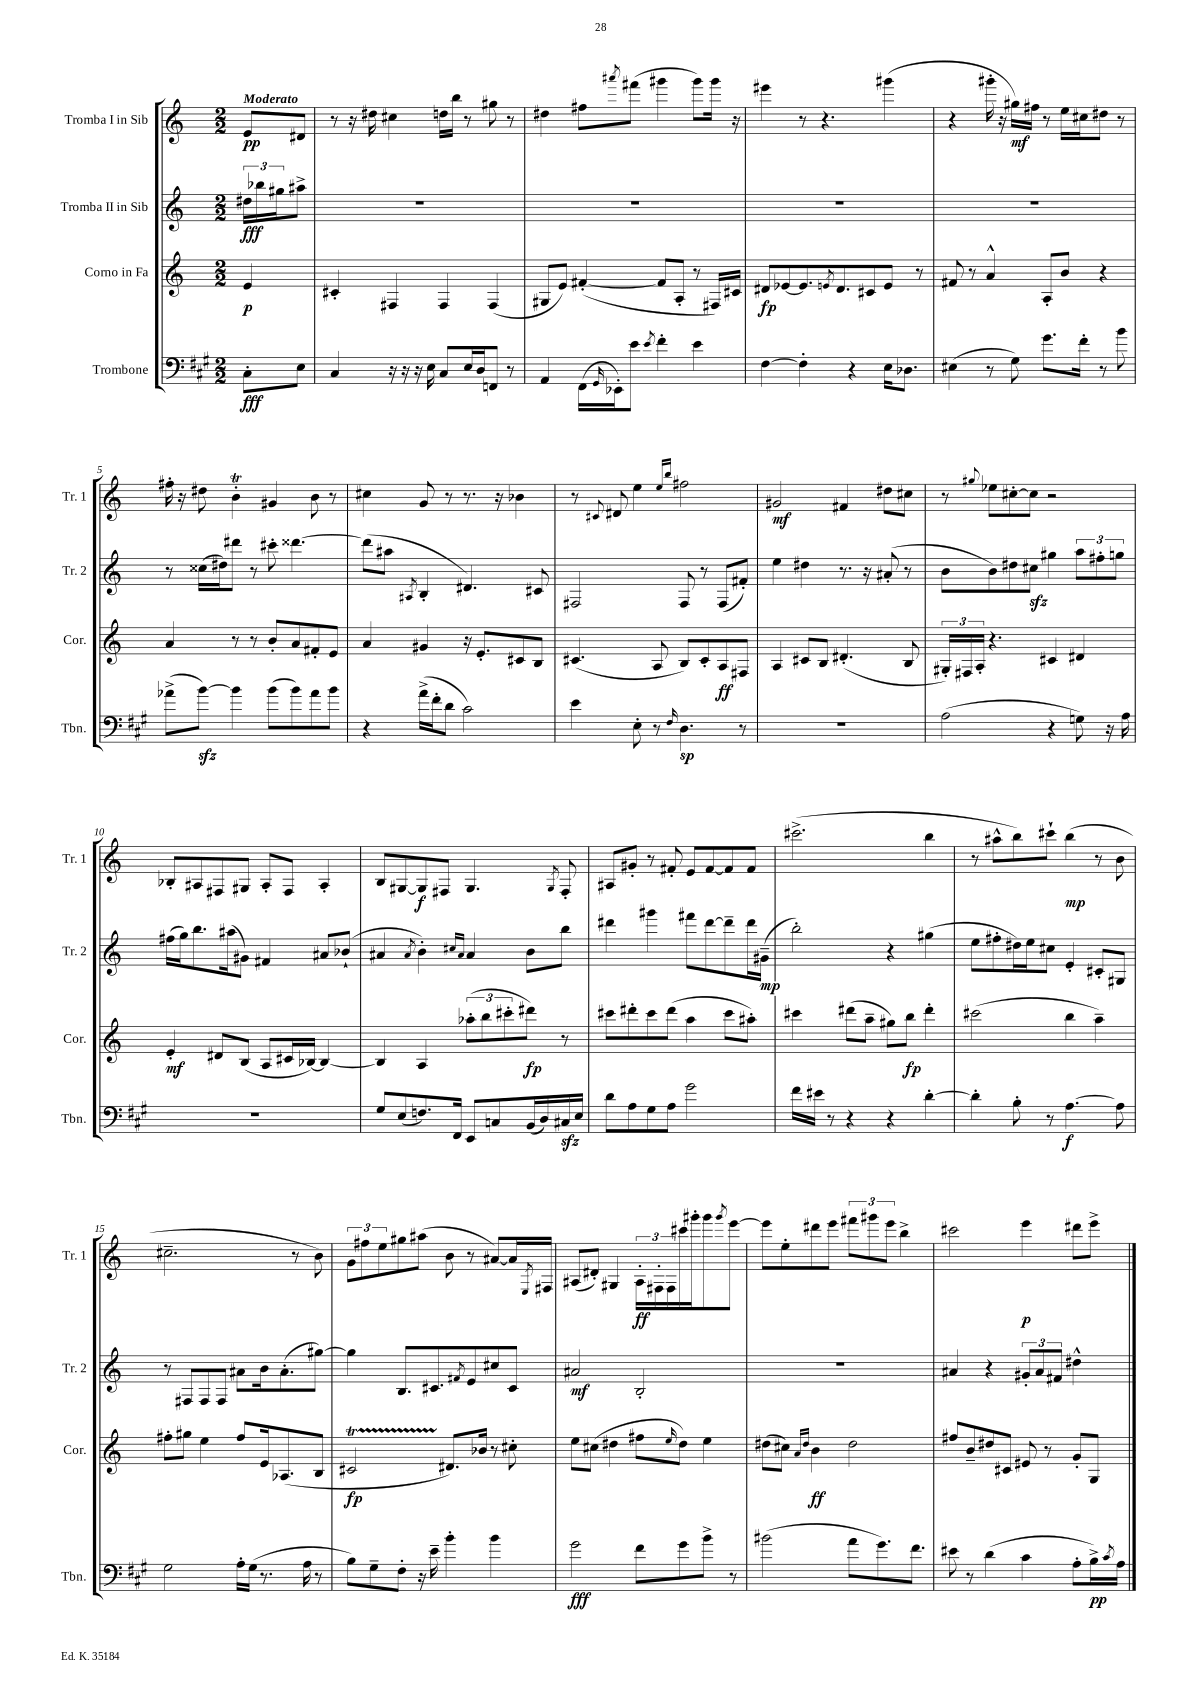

**kern	**kern	**kern	**kern
*staff4	*staff3	*staff2	*staff1
*clefF4	*clefG2	*clefG2	*clefG2
*k[f#c#g#]	*k[]	*k[]	*k[]
*M2/2	*M2/2	*M2/2	*M2/2
8C#'\L	4e/	24dd#\LL	8e/L
.	.	24bb-\	.
.	.	24gg#\J	.
8E\J	.	8aa#^\J	8d#/J
=	=	=	=
4C#/	4c#'/	1r	8r
.	.	.	16r
.	.	.	16dd#\
16r	4F#/	.	4cc#\
16r	.	.	.
16r	.	.	.
16E\	.	.	.
8C#/L	4F#/	.	16dd\LL
.	.	.	16bb\JJ
16E/L	.	.	8r
16D/J	.	.	.
8FF/J	(4F#/	.	8gg#\
8r	.	.	8r
=	=	=	=
4AA/	8G#/L	1r	4dd#\
.	8e/J)	.	.
(16FF#\LL	([4f#'/	.	8ff#\L
16qqGG#/	.	.	.
16EE-'\J)	.	.	.
.	.	.	8qaaa#/
8e\J	.	.	(8fff#\J
8qe/	.	.	.
4f#'\	8f#/]L	.	4ggg#\
.	8A'/J	.	.
4e\	8r	.	8ggg#\L)
.	16F#/LL)	.	16ggg#\Jk
.	16c#/JJ	.	16r
=	=	=	=
[4F#\	8d#/L	1r	4eee#\
.	[8e-/	.	.
4F#'\]	8.e-/]	.	8r
.	.	.	4.r
.	8qe/	.	.
.	8.d#/	.	.
4r	.	.	.
.	8c#/	.	.
16E\LK	8e/J	.	(4ggg#\
8.D-\J	.	.	.
.	8r	.	.
=	=	=	=
(4E#\	8f#/	1r	4r
.	8r	.	.
8r	4a^^/	.	16ggg#'\
.	.	.	16r
8G#\)	.	.	16gg#\LL)
.	.	.	16ff#\JJ
8.g#\L	8A'/L	.	8r
.	8b/J	.	16ee\LL
16f#'\Jk	.	.	16cc#\J
8r	4r	.	8dd#\J
8b\	.	.	8r
=	=	=	=
(8a-^\L	4a/	8r	16ff#'\
.	.	.	16r
[8b\J)	.	(16cc##\LL	8dd#\
.	.	16dd#\J)	.
4b\]	8r	8ddd#\J	4b'\
.	8r	8r	.
(8b\L	8b'/L	8ccc#'\	4g#/
8b\)	8a/	[4.ddd##\	.
8a-\	8f#'/	.	8b\
8b\J	8e/J	.	8r
=	=	=	=
4r	4a/	(8ddd##\]L	4cc#\
.	.	8aa#\J	.
.	.	8qA#/	.
(16a^\LL	4g#/	4B'/	8g/
16f#'\J	.	.	.
8d\J	.	.	8r
2c#\)	16r	4.d#/)	8.r
.	8.e'/L	.	.
.	.	.	16r
.	8c#/	.	4b-\
.	8B/J	8c#/	.
=	=	=	=
4e\	(4.c#/	2F#/	8r
.	.	.	8qqc#/
.	.	.	8d#/
8E'\	.	.	4ee\
8r	8A/	.	.
.	.	.	16qqee/LL
16qqF#/	.	.	16qqbb/JJ
4.D\	8B/L)	8F#/	2ff#\
.	8c#'/	8r	.
.	8A/	(8F#/L	.
8r	8F#/J	8f#'/J)	.
=	=	=	=
1r	4A/	4ee\	2g#/
.	8c#/L	4dd#\	.
.	8B/J	.	.
.	(4.d#'/	8.r	4f#/
.	.	16r	.
.	.	(8a#'/	8dd#\L
.	8B/	8r	8cc#\J
=	=	=	=
(2A\	24G#'/LL)	8b\L	8r
.	24F#/	.	.
.	24A'/JJ	.	.
.	.	.	8qqgg#/
.	4.r	8b\)	8ee-\L
.	.	8dd#\	[8cc#'\
.	.	8cc#\J	8cc#\]J
4r	4c#/	4gg#\	2r
8G\)	4d#/	12aa\L	.
.	.	12ff#'\	.
16r	.	.	.
.	.	12gg\J	.
16A\	.	.	.
=	=	=	=
1r	4e'/	(16ff#\LL	8B-'/L
.	.	16gg\J)	.
.	.	8.bb\	8A#/
.	8d#/L	.	8F#/
.	.	(16aa#\k	.
.	(8B/J	8g#\J)	8G#/J
.	8A/L	4f#/	8A#'/L
.	16c#/L	.	8F#/J
.	[16B-/JJ)	.	.
.	4B-/_	8a#/L	4A#'/
.	.	(8b-`/J	.
=	=	=	=
8G#/L	4B-/]	4a#/	8B/L
(8E/	.	.	[8G#/
.	.	8qa#/	.
8.F/)	4A/	4b'\)	8G#/]
.	.	.	8F#/J
16FF#/Jk	.	.	.
.	.	16qqcc#/LL	.
.	.	16qqa#/JJ	.
8EE/L	(12aa-'\L	4a#/	4.G#/
.	12bb\	.	.
8C/	.	.	.
.	12ccc#'\	.	.
(16BB/L	8ddd#\J)	8b\L	.
16D/)	.	.	.
.	.	.	8qG#/
16C#/	8r	8bb\J	8F#'/
16E/JJ	.	.	.
=	=	=	=
8d\L	8ccc#\L	4ddd#\	8A#/L
8A\	8ddd#'\	.	8g#'/J
8G#\	8ccc#\	4ggg#\	8r
8A\J	(8ddd#\J	.	8f#'/
2g#\	4aa\	8fff#\L	8e/L
.	.	[8ddd#\	[8f#/
.	8ccc#\L	8ddd#~\]	8f#/]
.	8aa#'\J)	16ddd#\L	8f#/J
.	.	(16g#~\JJ	.
=	=	=	=
16f#\LL	4ccc#\	2bb'\)	(2.ccc#^\
16e#\JJ	.	.	.
8r	.	.	.
4r	(8ddd#\L	.	.
.	8aa~\J	.	.
4r	8gg#\L)	4r	.
.	8bb\J	.	.
[4d'\	4ddd#'\	(4gg#\	4bb\
=	=	=	=
4d'\]	(2ccc#\	8ee\L	8r
.	.	8ff#'\	8aa#^^\L
8B'\	.	16dd#\L)	8bb\)
.	.	16ee\J	.
8r	.	8cc#\J	8ccc#`\J
[4.A\	4bb\	4e'/	(4bb\
.	4aa~\)	8c#'/L	8r
8A\]	.	8G#/J	8b\
=	=	=	=
2G#\	8ff#'\L	8r	2.cc#~\
.	8gg#\J	8F#/L	.
.	4ee\	8F#/	.
.	.	8F#/J	.
16A'\LL	8ff#/L	8a#\L	.
(16G#\JJ	.	.	.
8.r	16e/k	16b\k	.
.	(8.A-/	(8.a#'\	.
.	.	.	8r
16A\	.	.	.
8r	8B/J	[8gg#\J)	8b\)
=	=	=	=
8B\L)	2c#/	4gg#\]	12g\L
.	.	.	12ff#\
8G#~\	.	.	.
.	.	.	12ee\
8F#'\J	.	8.B/L	8gg#\
16r	.	.	(8aa#\J
16e~\	.	8.c#/	.
4b'\	8.d#/L)	.	8b\
.	.	8qf#/	.
.	.	8e/	8r
.	16b-/Jk	.	.
4b\	8r	8cc#/	[8a#/L)
.	8cc#'\	8c#/J	16a#/]L
.	.	.	8qE/
.	.	.	16F#/JJ
=	=	=	=
2g#\	8ee\L	2a#/	(8A#/L
.	(8cc#\J	.	8d#'/J)
.	4dd#\	.	4G#/
8f#\L	8ff#\L	2B'/	24A#'\LL
.	.	.	24F#'\
.	.	.	24F#\
.	16qqee/	.	.
8g#\	8dd#\J)	.	16ccc#\
.	.	.	16ggg#'\J
8b^\J	4ee\	.	8ggg#\
.	.	.	8qggg#/
8r	.	.	[8eee\J
=	=	=	=
(2b#\	(8dd#\L	1r	8eee\]L
.	8cc#\J)	.	8ee'\
.	16qqa/LL	.	.
.	16qqdd#/JJ	.	.
.	4b\	.	8ddd#\
.	.	.	8eee\J
8a\L	2dd#\	.	12fff#\L
.	.	.	12ggg#\
8.g#\)	.	.	.
.	.	.	12eee\J
.	.	.	4bb^\
8.f#\J	.	.	.
=	=	=	=
8e#\	8ff#/L	4a#/	2ccc#\
8r	8b~/	.	.
(4d\	8dd#/	4r	.
.	8c#/J	.	.
4c#\	8e#/	12g#'/L	4eee\
.	.	12a#/	.
.	8r	.	.
.	.	12f#/J	.
8A'\L	8g'/L	4dd#^^\	8ddd#\L
16B^\L)	8G/J	.	8eee^\J
8qc#/	.	.	.
16A\JJ	.	.	.
==	==	==	==
*-	*-	*-	*-
